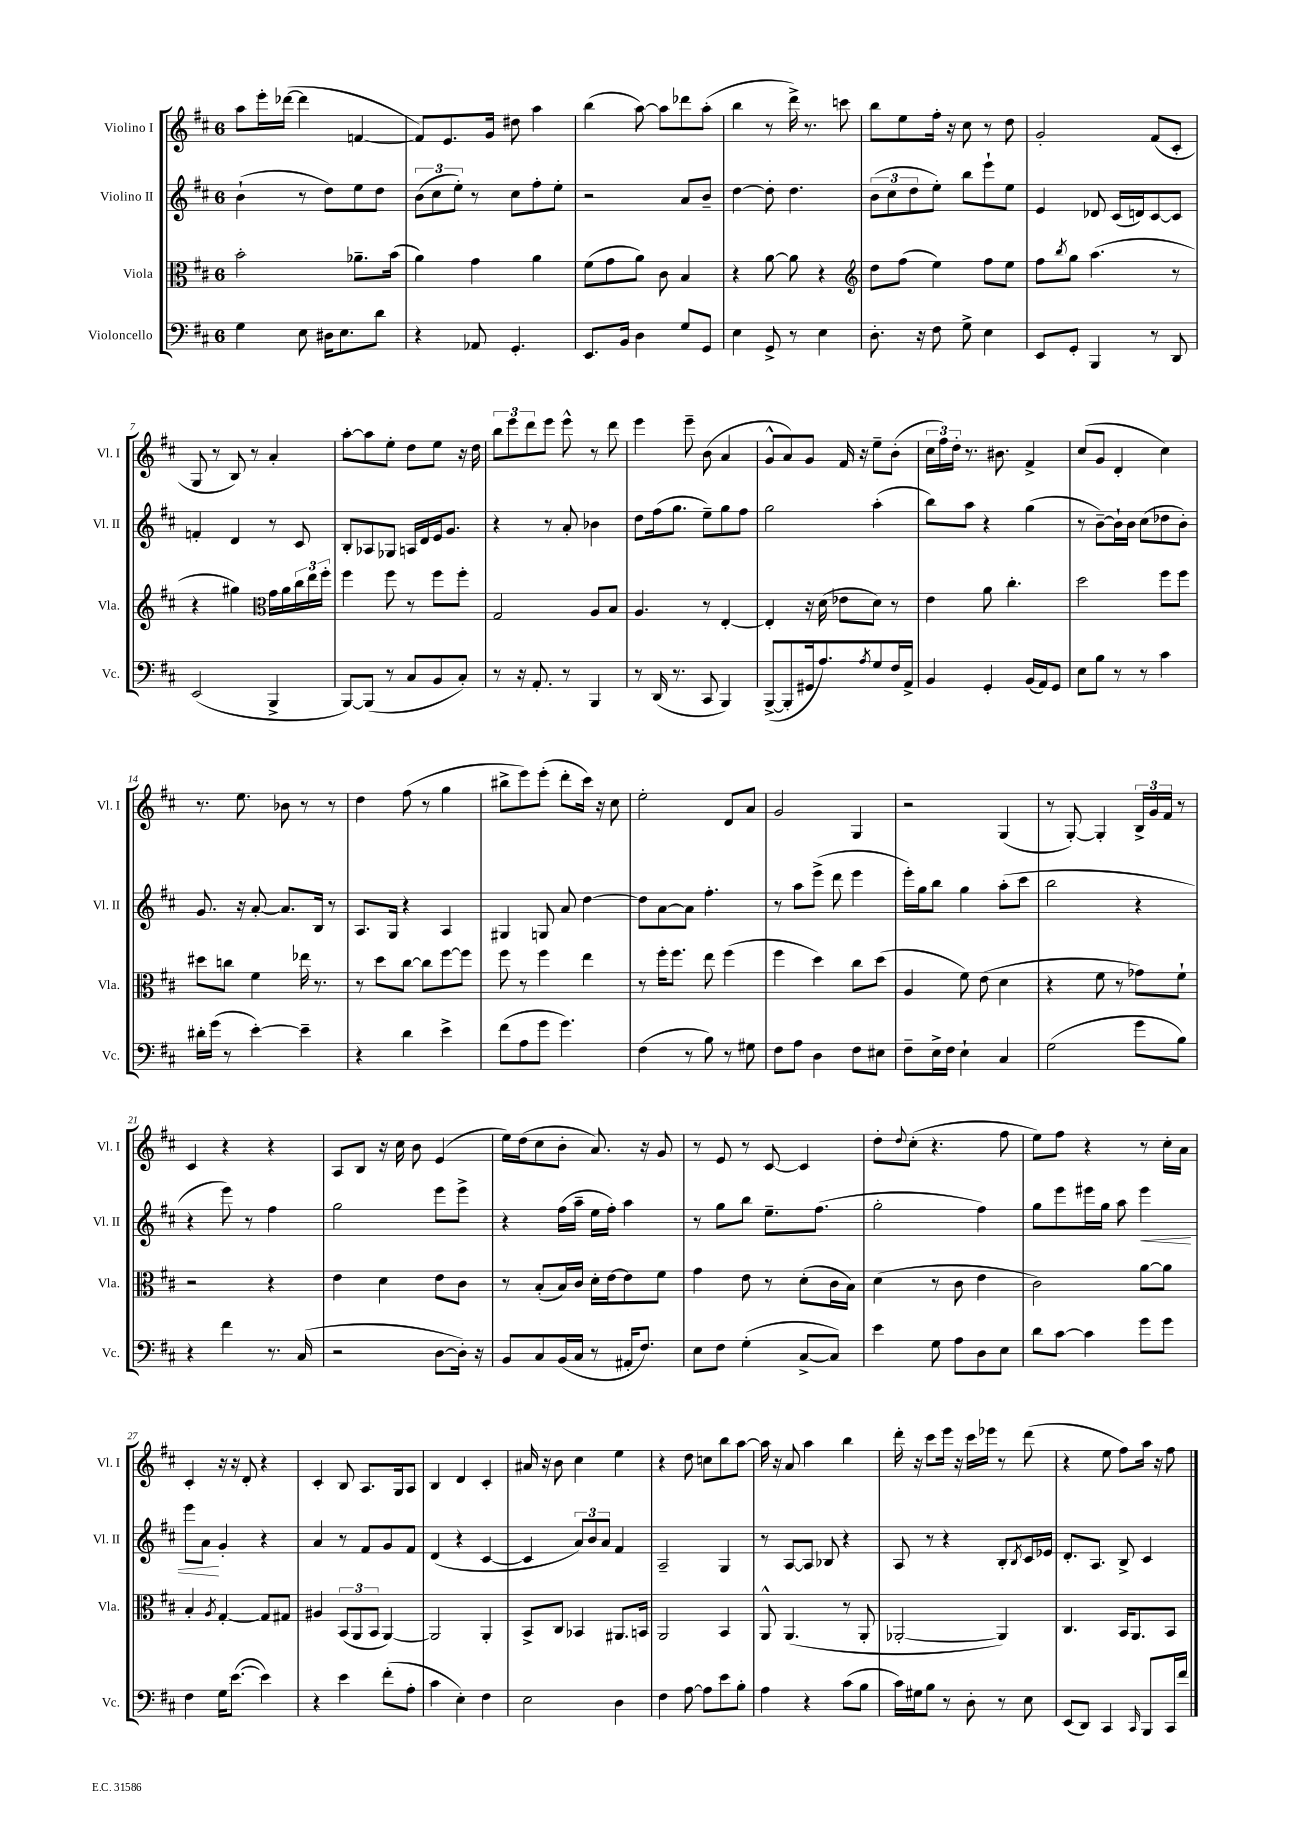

**kern	**kern	**kern	**dynam	**kern
*part4	*part3	*part2	*part2	*part1
*staff4	*staff3	*staff2	*staff2	*staff1
*I"Violoncello	*I"Viola	*I"Violino II	*	*I"Violino I
*I'Vc.	*I'Vla.	*I'Vl. II	*	*I'Vl. I
*clefF4	*clefC3	*clefG2	*	*clefG2
*k[f#c#]	*k[f#c#]	*k[f#c#]	*	*k[f#c#]
*M6/8	*M6/8	*M6/8	*	*M6/8
=1	=1	=1	=1	=1
4G\	2b'\	(4b`\	.	8aa\L
.	.	.	.	16eee'\L
.	.	.	.	([16ddd-X\JJ
8E\	.	8r	.	4ddd-\]
16D#X\KL	.	8dd\L)	.	.
8.E\	.	.	.	.
.	8.a-X~\L	8ee\	.	[4fn/
8d\J	.	8dd\J	.	.
.	(16b\Jk	.	.	.
=2	=2	=2	=2	=2
4r	4a\)	(12b\L	.	8f/L])
.	.	12cc#\	.	.
.	.	.	.	8.e/
.	.	12ee'\J)	.	.
8AA-X/	4g\	8r	.	.
.	.	.	.	16g/Jk
4.GG'/	.	8cc#\L	.	8dd#X\
.	4a\	8ff#'\	.	4aa\
.	.	8ee'\J	.	.
=3	=3	=3	=3	=3
8.EE/L	(8f#\L	2r	.	(4bb\
.	8g\	.	.	.
16BB/Jk	.	.	.	.
4D\	8a\J)	.	.	[8aa\)
.	8c#\	.	.	8aa\L]
8G/L	4B/	8a/L	.	8ddd-X\
8GG/J	.	8b~/J	.	(8aa'\J
=4	=4	=4	=4	=4
4E\	4r	[4dd\	.	4bb\
8GG^/	[8a\	8dd'\]	.	8r
8r	8a\]	4.dd\	.	16ddd^\)
.	.	.	.	8.r
4E\	4r	.	.	.
.	.	.	.	8cccn\
=5	=5	=5	=5	=5
*	*clefG2	*	*	*
8.D'\	8dd\L	(12b\L	.	8bb\L
.	.	12cc#\	.	.
.	(8ff#\J	.	.	8ee\
.	.	12dd\	.	.
16r	.	.	.	.
8F#\	4ee\)	8ee'\J)	.	16ff#'\Jk
.	.	.	.	16r
8G^\	.	8bb\L	.	8cc#\
4E\	8ff#\L	8eee`\	.	8r
.	8ee\J	8ee\J	.	8dd\
=6	=6	=6	=6	=6
8EE/L	8ff#\L	4e/	.	2g'/
.	8qbb/	.	.	.
8GG'/J	8gg\J	.	.	.
4BBB/	(4.aa\	8d-X/	.	.
.	.	(16c#/LL	.	.
.	.	16dn/J)	.	.
8r	.	[8c#/	.	(8f#/L
8DD/	8r	8c#/J]	.	8c#'/J
!!LO:LB:g=z
=7	=7	=7	=7	=7
(2EE/	4r	4fn'/	.	8G/
.	.	.	.	8r
.	4gg#X\)	4d/	.	8B/)
.	.	.	.	8r
*	*clefC3	*	*	*
4BBB^/	16g\LL	8r	.	4a'/
.	16a\	.	.	.
.	24cc#\	8c#/	.	.
.	24ee\	.	.	.
.	24ff#'\JJ	.	.	.
=8	=8	=8	=8	=8
[8BBB/L)	4ff#\	8B'/L	.	[8aa'\L
(8BBB/J]	.	8A-X/	.	8aa\]
8r	8ff#\	8G-X/J	.	8ee'\J
8C#/L	8r	16An/LL	.	8dd\L
.	.	16d/	.	.
8BB/	8ff#\L	16e/J	.	8ee\J
.	.	8.g/J	.	.
8C#'/J)	8ff#'\J	.	.	16r
.	.	.	.	16dd\
=9	=9	=9	=9	=9
8r	2G/	4r	.	12bb\L
.	.	.	.	12eee\
16r	.	.	.	.
.	.	.	.	12ddd\
8.AA'/	.	.	.	.
.	.	8r	.	8eee\J
8r	.	8a'/	.	8eee^^\
4BBB/	8A/L	4b-X\	.	8r
.	8B/J	.	.	8ddd\
=10	=10	=10	=10	=10
8r	4.A/	8dd\L	.	4eee\
(16DD/	.	(16ff#\k	.	.
8.r	.	8.gg\J	.	.
.	.	.	.	8eee~\
8CC#/	8r	8ee~\L)	.	(8b\
4BBB/)	[4E'/	8gg\	.	4a/
.	.	8ff#\J	.	.
=11	=11	=11	=11	=11
([8BBB^/L	4E'/]	2gg\	.	8g^^/L
8BBB'/]	.	.	.	8a/)
16GG#X/k	16r	.	.	8g/J
8.A/)	(16d\	.	.	.
.	8e-X\L	.	.	16f#/
.	.	.	.	16r
8qA/	.	.	.	.
8G/	8d\J)	(4aa'\	.	8ee~\L
16F#/L	8r	.	.	(8b'\J
16AA^/JJ	.	.	.	.
=12	=12	=12	=12	=12
4BB/	4e\	8bb\L)	.	24cc#\LL
.	.	.	.	24ff#\)
.	.	.	.	24dd'\JJ
.	.	8aa\J	.	8.r
4GG'/	8a\	4r	.	.
.	.	.	.	8.b#X\
.	4.cc#'\	.	.	.
(16BB/LL	.	(4gg\	.	4f#^/
16AA/J)	.	.	.	.
8GG/J	.	.	.	.
=13	=13	=13	=13	=13
8E\L	2dd\	8r	.	(8cc#/L
8B\J	.	[8b~\L)	.	8g/J
8r	.	16b`\L]	.	4d'/
.	.	16b\JJ	.	.
8r	.	(8cc#\L	.	.
4c#\	8ff#\L	8dd-X\	.	4cc#\)
.	8ff#\J	8b'\J)	.	.
!!LO:LB:g=z
=14	=14	=14	=14	=14
16d#X'\LL	8dd#X\L	8.g/	.	8.r
(16g\JJ	.	.	.	.
8r	8ccn\J	.	.	.
.	.	16r	.	8.ee\
[4e'\)	4f#\	[8a'/	.	.
.	.	8.a/L]	.	8b-X\
4e~\]	16ee-X\	.	.	8r
.	8.r	16B/Jk	.	.
.	.	8r	.	8r
=15	=15	=15	=15	=15
4r	8r	8.A/L	.	4dd\
.	8dd\L	.	.	.
.	.	16G/Jk	.	.
4d\	[8cc#\J	4r	.	(8ff#\
.	8cc#\L]	.	.	8r
4e^\	[8ff#\	4A/	.	4gg\
.	8ff#\J]	.	.	.
=16	=16	=16	=16	=16
(8f#\L	8ff#\	4G#X/	.	8bb#X^\L
8A\	8r	.	.	8eee\)
8g\J	4ff#\	8Gn/	.	(8eee'\J
4.g\)	.	8a/	.	8ddd'\L
.	4ee\	[4dd\	.	16ccc#\Jk)
.	.	.	.	16r
.	.	.	.	8cc#\
=17	=17	=17	=17	=17
(4F#\	8r	8dd\L]	.	2ee'\
.	16ff#'\KL	[8a\	.	.
.	8.ff#\J	.	.	.
8r	.	8a\J]	.	.
8B\)	8ee\	4.ff#'\	.	.
8r	(4ff#\	.	.	8d/L
8G#X\	.	.	.	8a/J
=18	=18	=18	=18	=18
8F#\L	4ff#\	8r	.	2g/
8A\J	.	8aa\L	.	.
4D\	4dd\)	(8eee^\J	.	.
.	.	8ddd\	.	.
8F#\L	8cc#\L	4eee\	.	4G/
8E#X\J	(8dd\J	.	.	.
=19	=19	=19	=19	=19
8F#~\L	4A/	16eee'\LL)	.	2r
.	.	16gg\J	.	.
16E^\L	.	8bb\J	.	.
16F#\JJ	.	.	.	.
4E`\	8f#\)	4gg\	.	.
.	(8e\	.	.	.
4C#/	4d\	(8aa'\L	.	(4G/
.	.	8ccc#\J	.	.
=20	=20	=20	=20	=20
(2G\	4r	2bb\	.	8r
.	.	.	.	[8G'/)
.	8f#\	.	.	4G'/]
.	8r	.	.	.
8g\L	8g-X\L)	4r	.	24B^/LL
.	.	.	.	24g/
.	.	.	.	24f#/JJ
8B\J)	8f#`\J	.	.	8r
!!LO:LB:g=z
=21	=21	=21	=21	=21
4r	2r	4r	.	4c#/
4f#\	.	8eee\)	.	4r
.	.	8r	.	.
8.r	4r	4ff#\	.	4r
(16C#/	.	.	.	.
=22	=22	=22	=22	=22
2r	4e\	2gg\	.	8A/L
.	.	.	.	8B/J
.	4d\	.	.	16r
.	.	.	.	16cc#\
.	.	.	.	8b\
[8D\L	8e\L	8eee\L	.	(4e/
16D'\Jk])	8c#\J	8eee^\J	.	.
16r	.	.	.	.
=23	=23	=23	=23	=23
8BB/L	8r	4r	.	16ee\LL)
.	.	.	.	(16dd\J
8C#/	(8B'/L	.	.	8cc#\
(16BB/L	16B/L)	(16ff#\LL	.	8b'\J
16C#/JJ	16c#/JJ	16aa~\JJ	.	.
8r	16d'\LL	16ee\LL	.	8.a/)
.	[16e\J	16ff#'\JJ)	.	.
16AA#X'/KL	8e\]	4aa\	.	.
8.F#/J)	.	.	.	16r
.	8f#\J	.	.	8g/
=24	=24	=24	=24	=24
8E\L	4g\	8r	.	8r
8F#\J	.	8gg\L	.	8e/
(4G'\	8e\	8bb\J	.	8r
.	8r	8.ee~\L	.	[8c#/
[8C#^/L	(8d'\L	.	.	4c#/]
.	.	(8.ff#\J	.	.
8C#/J])	16c#\L	.	.	.
.	16B\JJ)	.	.	.
=25	=25	=25	=25	=25
4e\	(4d\	2gg'\	.	8dd'\L
.	.	.	.	8qqdd/
.	.	.	.	(8cc#'\J
8G\	8r	.	.	4.r
8A\L	8c#\	.	.	.
8D\	4e\	4ff#\)	.	.
8E\J	.	.	.	8ff#\
=26	=26	=26	=26	=26
8d\L	2c#\)	8gg\L	.	8ee\L)
[8c#\J	.	8eee\	.	8ff#\J
4c#\]	.	16eee#X\L	.	4r
.	.	16gg\JJ	.	.
.	.	8aa\	.	.
!	!	!	!LO:HP:b	!
8g\L	[8a\L	4eee#\	<	8r
8g\J	8a\J]	.	.	16cc#'\LL
.	.	.	.	16a\JJ
!!LO:LB:g=z
=27	=27	=27	=27	=27
4F#\	4B'/	8eee\L	.	4c#'/
.	.	8a\J	.	.
.	8qA/	.	.	.
16G\KL	[4G'/	4g'/	[	16r
([8.e\J	.	.	.	16r
.	.	.	.	8d'/
4e\])	8G/L]	4r	.	4r
.	8G#X/J	.	.	.
=28	=28	=28	=28	=28
4r	4A#X/	4a/	.	4c#'/
4e\	(12BB/L	8r	.	8B/
.	12AA/	.	.	.
.	.	8f#/L	.	8.A/L
.	12BB/J	.	.	.
(8f#'\L	[4AA/)	8g/	.	.
.	.	.	.	16G/k
8A'\J	.	8f#/J	.	8A/J
=29	=29	=29	=29	=29
4c#\	2AA/]	(4d/	.	4B/
4E'\)	.	4r	.	4d/
4F#\	4AA'/	[4c#/	.	4c#'/
=30	=30	=30	=30	=30
2E\	8BB^/L	4c#/]	.	16a#X/
.	.	.	.	16r
.	8C#/J	.	.	8b\
.	4BB-X/	12a/L)	.	4cc#\
.	.	12b/	.	.
.	.	12a/J	.	.
4D\	8.AA#X/L	4f#/	.	4ee\
.	16BBn/Jk	.	.	.
=31	=31	=31	=31	=31
4F#\	2AA/	2A~/	.	4r
[8A\	.	.	.	8dd\
8A\L]	.	.	.	8ccn\L
8e\	4BB/	4G/	.	8bb\
8B'\J	.	.	.	[8aa\J
=32	=32	=32	=32	=32
4A\	8AA^^/	8r	.	16aa\]
.	.	.	.	16r
.	(4.AA/	[8A/L	.	8a/
4r	.	8A/J]	.	4aa\
.	.	8B-X/	.	.
(8c#\L	8r	4r	.	4bb\
8B\J	8AA'/	.	.	.
=33	=33	=33	=33	=33
16c#\LL)	[2AA-X'/	8A/	.	16ddd'\
16G#X\J	.	.	.	16r
8B\J	.	8r	.	8ccc#\L
8r	.	4r	.	16eee\Jk
.	.	.	.	16r
8D'\	.	.	.	16ccc#\LL
.	.	.	.	16eee-X\JJ
8r	4AA-/])	8B'/L	.	8r
.	.	8qB/	.	.
8E\	.	16c#/L	.	(8ddd\
.	.	16e-X/JJ	.	.
=34	=34	=34	=34	=34
(8EE/L	4.C#/	8.d'/L	.	4r
8DD/J)	.	.	.	.
.	.	8.A/J	.	.
4CC#/	.	.	.	8ee\
.	16BB/KL	8B^/	.	8ff#\L)
.	8.AA/	.	.	.
16qqCC#/	.	.	.	.
8BBB/L	.	4c#/	.	16aa\Jk
.	.	.	.	16r
16CC#/L	8BB/J	.	.	8ff#\
16f#/JJ	.	.	.	.
==	==	==	==	==
*-	*-	*-	*-	*-
